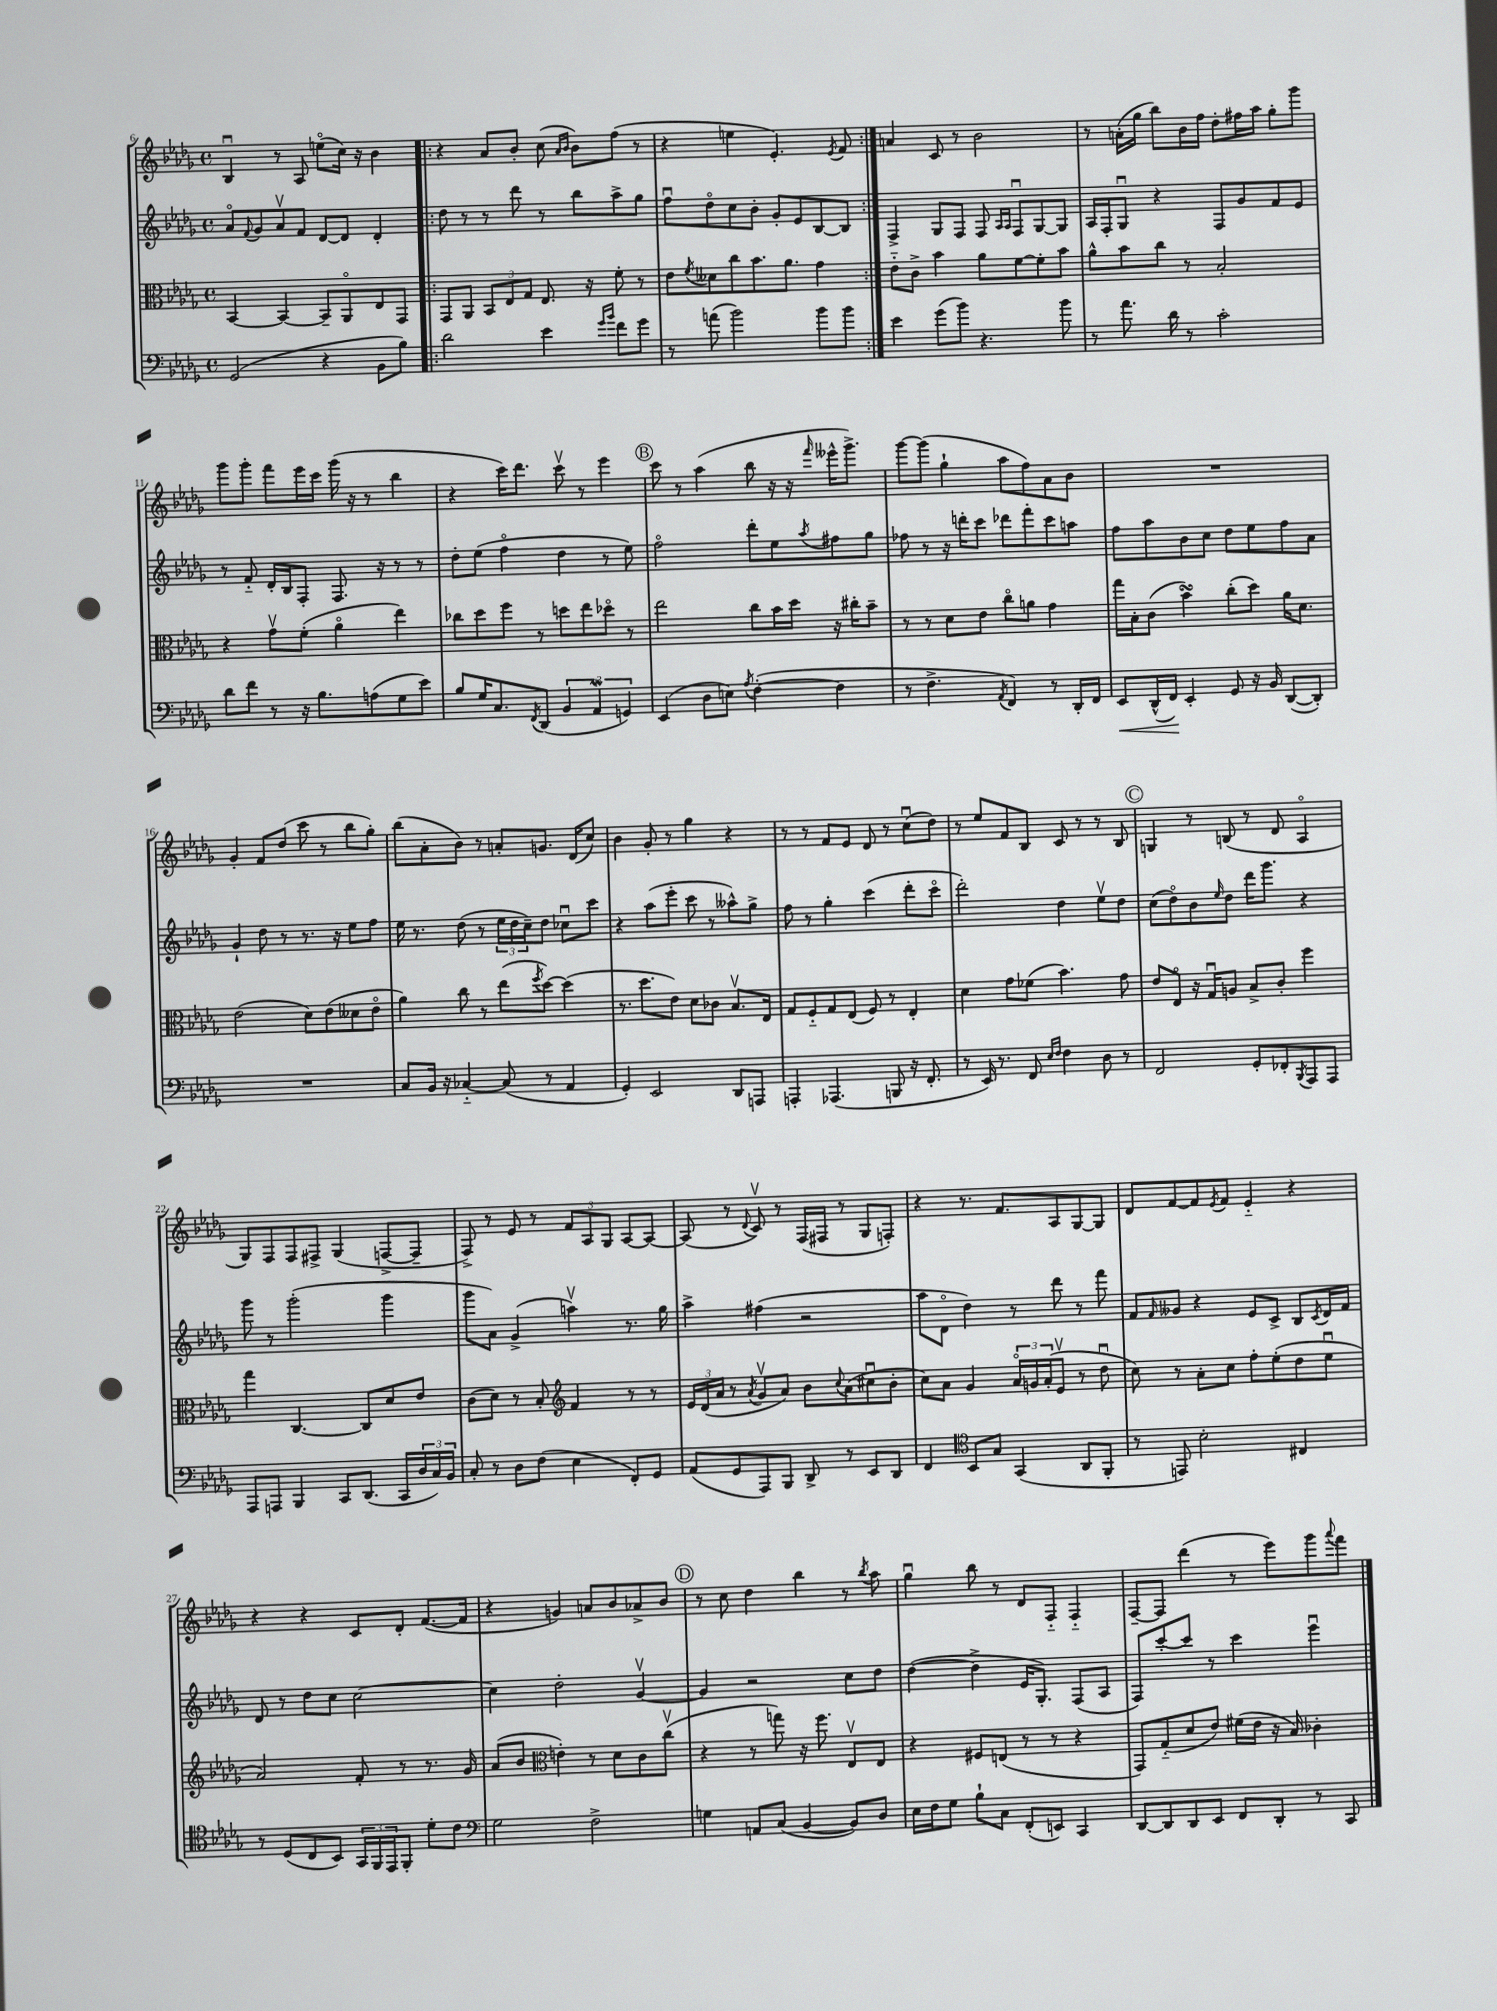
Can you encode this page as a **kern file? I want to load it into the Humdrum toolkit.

**kern	**dynam	**kern	**kern	**kern
*part4	*part4	*part3	*part2	*part1
*staff4	*staff4	*staff3	*staff2	*staff1
*clefF4	*	*clefC3	*clefG2	*clefG2
*k[b-e-a-d-g-]	*	*k[b-e-a-d-g-]	*k[b-e-a-d-g-]	*k[b-e-a-d-g-]
*M4/4	*	*M4/4	*M4/4	*M4/4
*met(c)	*	*met(c)	*met(c)	*met(c)
=6	=6	=6	=6	=6
(2GG-/	.	[4BB-/	8a-/L	4B-u/
.	.	.	8qqf/	.
.	.	.	8g-/	.
.	.	4BB-/_	8a-v/	8r
.	.	.	8f/J	8A-/
4r	.	8BB-~/L]	[8d-/L	(8een\L
.	.	8AA-/	8d-/J]	16cc\Jk)
.	.	.	.	16r
8BB-\L	.	8E-/	4d-'/	4b-\
8B-\J)	.	8GG-/J	.	.
=7!|:	=7!|:	=7!|:	=7!|:	=7!|:
2d-\	.	8GG-/L	8dd-\	4r
.	.	8AA-/J	8r	.
.	.	12BB-/L	8r	8a-/L
.	.	12E-/	.	.
.	.	.	8ddd-\	8b-'/J
.	.	12G-/J	.	.
4e-\	.	8.E-/	8r	(8cc\
.	.	.	.	16qqa-/LL
.	.	.	.	16qqb-/JJ
.	.	.	8bb-\L	8b-\L)
.	.	16r	.	.
16qqg-/LL	.	.	.	.
16qqb-/JJ	.	.	.	.
8f\L	.	8f'\	8aa-^\	(8ff\J
8g-\J	.	8r	8gg-\J	8r
=8	=8	=8	=8	=8
8r	.	8e-\L	8ffu\L	4r
.	.	8qf/	.	.
(8an\	.	8d--X\	8dd-\	.
2b-\)	.	8cc\	8cc\	4een\
.	.	8.b-\	8b-'\J	.
.	.	.	8g-'/L	4.e-'/)
.	.	8.a-\J	.	.
.	.	.	8e-/	.
8b-\L	.	4g-\	[8B-/	.
.	.	.	.	8qe-/
8b-\J	.	.	8B-/J]	8f/
=9:|!	=9:|!	=9:|!	=9:|!	=9:|!
4e-\	.	8e-\L	4F^/	4an/
.	.	8c^\J	.	.
(8g-\L	.	4b-\	8G-/L	8c/
8b-\J)	.	.	8F/J	8r
4.r	.	8a-\L	8F/	2b-\
.	.	.	16qqA-/LL	.
.	.	.	16qqA-/JJ	.
.	.	[8f\	8Fu/L	.
.	.	8f'\]	[8G-/	.
8b-\	.	8b-\J	8G-/J]	.
=10	=10	=10	=10	=10
8r	.	8a-^^\L	16A-/LL	8r
.	.	.	16F'/J	.
8.a-\	.	8b-\	8G-u/J	(16an'\LL
.	.	.	.	16gg-\JJ
.	.	8cc\J	4r	8bb-\L)
16d-\	.	.	.	.
8r	.	8r	.	16b-\L
.	.	.	.	16ff\JJ
2c'\	.	2B-'/	8F/L	8dd-'\L
.	.	.	8g-/	16ff#X\L
.	.	.	.	16aa-\JJ
.	.	.	8f/	8gg-'\L
.	.	.	8e-/J	8ggg-\J
!!LO:LB:g=z
=11	=11	=11	=11	=11
8d-\L	.	4r	8r	8ggg-\L
8f\J	.	.	8f/	8ggg-'\J
8r	.	8g-v\L	16d-'/LL	8fff\L
.	.	.	16B-/J	.
16r	.	(8f'\J	8F'/J	16eee-\L
8.B-\L	.	.	.	16ccc\JJ
.	.	4a-\	8.F/	(16ggg-\
.	.	.	.	16r
(8An\	.	.	.	8r
.	.	.	16r	.
8G-\	.	4ee-\)	8r	4bb-\
8e-\J)	.	.	8r	.
=12	=12	=12	=12	=12
8B-/L	.	8cc-X\L	8dd-'\L	4r
16G-/K	.	8dd-\	(8ee-\J	.
8.C/	.	.	.	.
.	.	8ff\J	4ff\	16ccc\KL)
.	.	.	.	8.ddd-\J
8qFF/	.	.	.	.
(8DD-/J	.	8r	.	.
6BB-/	.	8ddn\L	4dd-\	8cccv\
.	.	8ee-\	.	8r
6AA-W/	.	.	.	.
.	.	8dd-X\J	8r	4eee-\
6GGn/)	.	.	.	.
.	.	8r	8ee-\)	.
!!LO:REH:place=s1:t=B
=13	=13	=13	=13	=13
(4EE-/	.	2ee-\	2ff\	8ccc\
.	.	.	.	8r
8D-\L	.	.	.	(4aa-\
8En\J)	.	.	.	.
8qA-/	.	.	.	.
([4F'\	.	8cc\L	8ddd-'\L	8bb-\
.	.	16b-\L	8ee-\	16r
.	.	16dd-\JJ	.	16r
.	.	.	8qaa-/	16qqfff/
4F\]	.	16r	8ff#X\	16eee--X^^\KL
.	.	16cc#X'\KL	.	8.ggg-^\J)
.	.	8b-~\J	8gg-\J	.
=14	=14	=14	=14	=14
8r	.	8r	8ff-X\	[8ggg-\L
4.F^\	.	8r	8r	(8ggg-\J]
.	.	8d-\L	16r	4gg-`\
.	.	.	16dddn'\KL	.
.	.	8e-\J	8ccc\J	.
8qAA-/	.	.	.	.
4FF/)	.	8cc\L	8ddd-X\L	8aa-\L
.	.	8an\J	8fff'\	8ff\)
8r	.	4g-\	8ccc\	8a-\
16DD-'/LL	.	.	8aan\J	8b-\J
16FF/JJ	.	.	.	.
=15	=15	=15	=15	=15
!	!LO:HP:b	!	!	!
8EE-/L	<	16gg-\LL	8ff\L	1r
.	.	16B-'\J	.	.
(16DD-^^/L	.	(8c\J	8aa-\	.
16FF/JJ)	.	.	.	.
4EE-'/	[	4b-sSSS\)	8b-\	.
.	.	.	8cc\J	.
8GG-/	.	(8cc'\L	8dd-\L	.
16r	.	8dd-\J)	8ee-\	.
16BB-/	.	.	.	.
([8DD-/L	.	16a-\KL	8ff\	.
.	.	8.d-\J	.	.
8DD-'/J])	.	.	8a-\J	.
!!LO:LB:g=z
=16	=16	=16	=16	=16
1r	.	(2e-\	4g-`/	4g-'/
.	.	.	8dd-\	8f/L
.	.	.	8r	(8dd-/J
.	.	8d-\L)	8.r	8ccc\
.	.	(8e-\	.	8r
.	.	.	16r	.
.	.	8d--X\	8ee-\L	8bb-\L
.	.	8e-\J	8ff\J	8gg-'\J)
=17	=17	=17	=17	=17
8C/L	.	4a-\)	16ee-\	(8bb-\L
.	.	.	8.r	.
16BB-/Jk	.	.	.	8a-'\
16r	.	.	.	.
[4C-X/	.	8cc\	(8dd-\	8b-\J)
.	.	8r	8r	8r
(8C-/]	.	(8ee-\L	24ee-\LL	8an'/L
.	.	.	24dd-\	.
.	.	.	24cc~\J)	.
.	.	8qff/	.	.
8r	.	[8dd-\J)	8dd-\J	8.gn/J
4AA-/	.	(4dd-\]	8cc-Xu\L	.
.	.	.	.	(16d-/KL
.	.	.	8ccc\J	8cc/J)
=18	=18	=18	=18	=18
4GG-'/)	.	8.r	4r	4b-\
.	.	8.dd-\L	.	.
2EE-/	.	.	(8aa-\L	8g-'/
.	.	8e-\J)	8eee-'\J	8r
.	.	8d-\L	8ccc\	4gg-\
.	.	8c-X\J	8r	.
8DD-/L	.	8.B-v/L	8aa--X^^\L)	4r
8AAAn/J	.	.	8gg-^\J	.
.	.	16E-/Jk	.	.
=19	=19	=19	=19	=19
4AAAn'/	.	8G-/L	8ff\	8r
.	.	8F/	8r	8r
(4.AAA-X/	.	8G-/	4gg-'\	8f/L
.	.	(8E-/J	.	8e-/J
.	.	8F/)	(4ccc\	8d-/
8BBBn/	.	8r	.	8r
16r	.	4E-'/	8ddd-'\L	(8ccu\L
8.FF'/	.	.	.	.
.	.	.	8ccc\J	8dd-\J)
=20	=20	=20	=20	=20
8r	.	4d-\	2ddd-'\)	8r
16EE-/)	.	.	.	8ee-/L
8.r	.	.	.	.
.	.	8g-\L	.	8f/
8FF/	.	(8f-X\J	.	8B-/J
16qqE-/LL	.	.	.	.
16qqF/JJ	.	.	.	.
4F\	.	4.b-\)	4dd-\	8c/
.	.	.	.	8r
8D-\	.	.	8ee-v\L	8r
8r	.	8g-\	8dd-\J	8B-/
!!LO:REH:place=s1:t=C
=21	=21	=21	=21	=21
2FF/	.	8e-/L	(8cc\L	4Gn/
.	.	8E-/J	8dd-\)	.
.	.	16r	8b-\	8r
.	.	16G-u/KL	.	.
.	.	.	16qqee-/	.
.	.	8An/J	8dd-\J	(8Bn/
8GG-'/L	.	8B-^/L	16ddd-\KL	8r
.	.	.	8.ggg-\J	.
8FF-X'/	.	8c'/J	.	8d-/
8qBBB-/	.	.	.	.
8AAA-/	.	4ff\	4r	4A-/
8AAA-/J	.	.	.	.
!!LO:LB:g=z
=22	=22	=22	=22	=22
8AAA-/L	.	4gg-\	8ggg-\	8G-/L)
8AAAn/J	.	.	8r	8F/
4BBB-/	.	[4.C/	(2ggg-'\	8F/
.	.	.	.	8F#X^/J
8CC/L	.	.	.	(4G-/
(8.DD-/J	.	8C/L]	.	.
.	.	8d-/	4ggg-\	[8Fn^/L
16CC/LL	.	.	.	.
24D-/	.	8e-/J	.	8F~/J]
24C/)	.	.	.	.
24BB-/JJ	.	.	.	.
=23	=23	=23	=23	=23
8C'/	.	(8c\L	8ggg-\L	8F^/)
8r	.	8d-\J)	8a-\J)	8r
8D-\L	.	8r	(4g-^/	8e-/
(8F\J	.	8B-'/	.	8r
*	*	*clefG2	*	*
4E-\	.	4f/	4aanv\)	12f/L
.	.	.	.	12A-/
.	.	.	.	12G-/J
8FF'/L)	.	8r	8.r	[8A-/L
8GG-/J	.	8r	.	8A-/J_
.	.	.	16gg-\	.
=24	=24	=24	=24	=24
(8AA-/L	.	24e-/LL	4aa-^\	(8A-/]
.	.	(24d-/	.	.
.	.	24a-/JJ	.	.
8GG-/	.	8r	.	8r
.	.	8qa-/	.	8qqd-/
8AAA-/)	.	8g-v/L	(4ff#X\	8cv/)
8BBB-/J	.	8a-/J)	.	8r
8DD-^/	.	8b-\L	2r	(16F/LL
.	.	.	.	16F#X/JJ
.	.	8qqcc/	.	.
8r	.	(8a-\	.	8r
8EE-/L	.	8cc#Xu\	.	8G-/L
8DD-/J	.	8b-'\J	.	8Fn'/J)
=25	=25	=25	=25	=25
4FF/	.	8cc\L)	8aa-\L	4r
.	.	8a-\J	8d-\J	.
*clefC4	*	*	*	*
8BB-/L	.	4g-/	4dd-\)	8.r
8G-/J	.	.	.	.
.	.	.	.	8.f/L
(4GG-/	.	24a-/LL	8r	.
.	.	24gn/	.	.
.	.	(24a-'/J	.	.
.	.	8e-v/J	8ddd-\	8A-/
8AA-/L	.	8r	8r	[8G-/
8FF'/J	.	8dd-u\	8fff\	8G-/J]
=26	=26	=26	=26	=26
8r	.	8cc\)	8f/L	8d-/L
.	.	.	16qqf/	.
8EEn/)	.	8r	8g--X/J	[8f/
2B-'\	.	8a-'\L	4r	8f/]
.	.	.	.	8qe-/
.	.	8cc\J	.	8f/J
.	.	8ff'\L	8e-/L	4e-/
.	.	(8ee-'\	8c^/J	.
4C#X/	.	8dd-\	8B-/L	4r
.	.	.	8qc/	.
.	.	8ee-u\J	16d-/L	.
.	.	.	16f/JJ	.
!!LO:LB:g=z
=27	=27	=27	=27	=27
8r	.	2a-/)	8d-/	4r
(8D-/L	.	.	8r	.
8C/	.	.	8dd-\L	4r
8BB-/J)	.	.	8cc\J	.
24GG-/LL	.	8f'/	[2cc\	8c/L
24FF/	.	.	.	.
24EE-/J	.	.	.	.
8FF'/J	.	8r	.	8d-'/J
8d-'\L	.	8.r	.	([8.f/L
8c\J	.	.	.	.
.	.	16g-/	.	16f/Jk]
=28	=28	=28	=28	=28
*clefF4	*	*	*	*
2G-\	.	(8a-/L	4cc\]	4r
.	.	8b-/J	.	.
*	*	*clefC3	*	*
.	.	4en'\)	2dd-'\	4gn/)
2F^\	.	8r	.	8an/L
.	.	8d-\L	.	8b-/
.	.	8c\	[4g-v/	8a-X^/
.	.	(8ccv\J	.	8b-/J
!!LO:REH:place=s1:t=D
=29	=29	=29	=29	=29
4Gn\	.	4r	4g-/]	8r
.	.	.	.	8cc\
8AAn/L	.	8r	2r	4dd-\
(8C/J	.	8ggn\)	.	.
[4BB-/	.	16r	.	4bb-\
.	.	8.ff\	.	.
8BB-/L])	.	8E-v/L	8cc\L	8r
.	.	.	.	8qbb-/
8D-/J	.	8E-/J	8dd-\J	8aa-\
=30	=30	=30	=30	=30
16E-\LL	.	4r	([4dd-\	4gg-u\
16F\J	.	.	.	.
8G-\J	.	.	.	.
8B-`\L	.	8F#X/L	4dd-^\]	8bb-\
8C\J	.	(8En/J	.	8r
(8FF'/L	.	8r	16e-/KL	8d-/L
.	.	.	8.G-'/J)	.
8EEn/J)	.	8r	.	8F/J
4CC/	.	4r	(8F/L	4F/
.	.	.	8A-/J	.
=31	=31	=31	=31	=31
[8DD-/L	.	8GG-/L)	8F/L)	[8F~/L
8DD-/]	.	(8G-/	[8ccc'/	8F/J]
8DD-/	.	8d-/	8ccc/J]	(4ddd-\
8EE-/J	.	8e-/J)	8r	.
8FF/L	.	(16f#X\LL	4ccc\	8r
.	.	16e-\JJ	.	.
8DD-'/J	.	16r	.	8eee-\L)
.	.	16B-/)	.	.
8r	.	4c-X'\	4eee-u\	8ggg-\
.	.	.	.	8qqaaa-/
8CC/	.	.	.	8fff\J
==	==	==	==	==
*-	*-	*-	*-	*-
